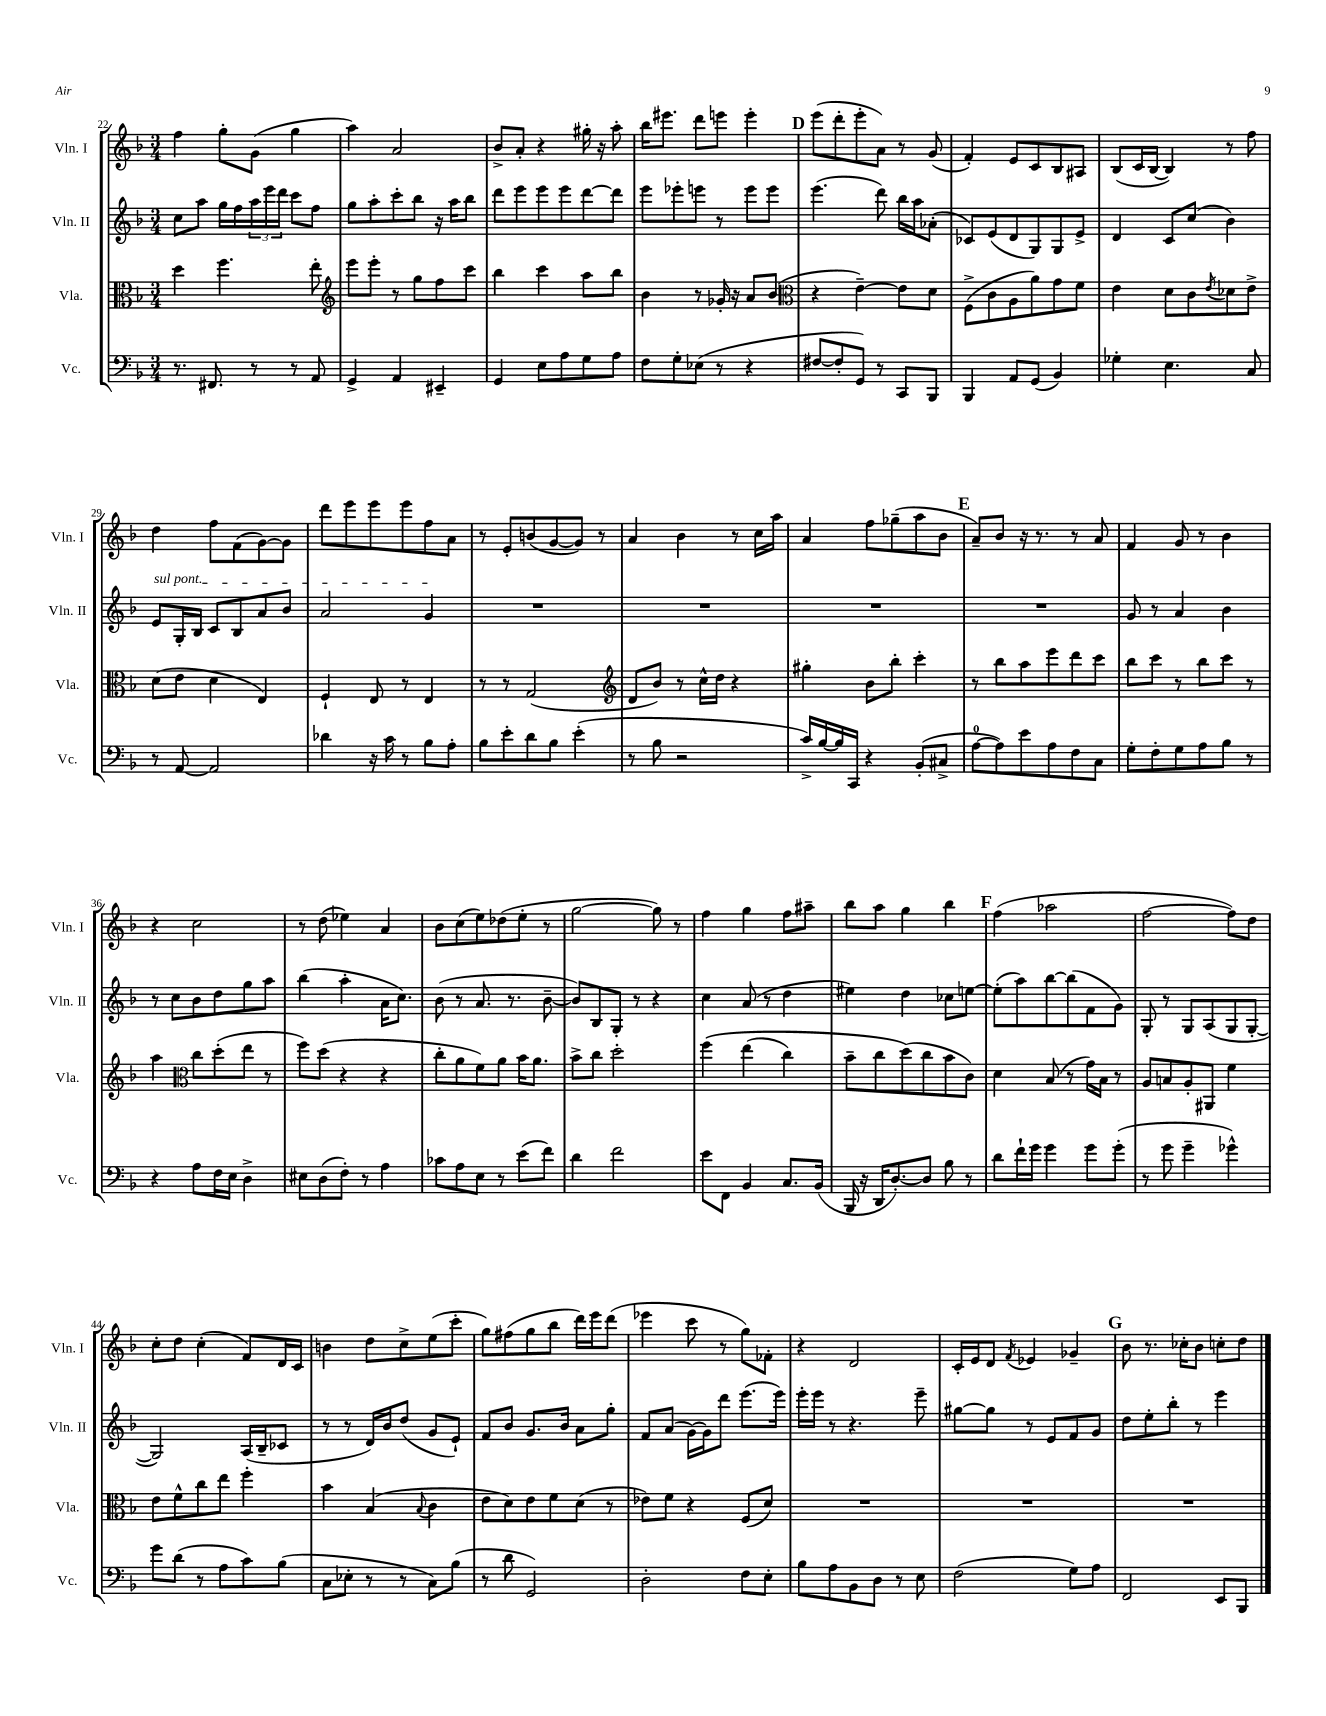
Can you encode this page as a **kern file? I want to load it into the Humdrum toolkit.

**kern	**kern	**kern	**kern
*part4	*part3	*part2	*part1
*staff4	*staff3	*staff2	*staff1
*I"Vc.	*I"Vla.	*I"Vln. II	*I"Vln. I
*I'Vc.	*I'Vla.	*I'Vln. II	*I'Vln. I
*clefF4	*clefC3	*clefG2	*clefG2
*k[b-]	*k[b-]	*k[b-]	*k[b-]
*M3/4	*M3/4	*M3/4	*M3/4
=22	=22	=22	=22
8.r	4dd\	8cc\L	4ff\
.	.	8aa\J	.
8.FF#X/	.	.	.
.	4.ff\	16gg\LL	8gg'\L
.	.	16ff\	.
8r	.	24aa\	(8g\J
.	.	24eee\	.
.	.	24ddd\JJ	.
8r	.	8ccc\L	4gg\
8AA/	8ee'\	8ff\J	.
=23	=23	=23	=23
*	*clefG2	*	*
4GG^/	8eee\L	8gg\L	4aa\)
.	8eee'\J	8aa'\	.
4AA/	8r	8ccc'\	2a/
.	8gg\L	8bb-\J	.
4EE#X~/	8ff\	16r	.
.	.	16aa\KL	.
.	8ccc\J	8bb-\J	.
=24	=24	=24	=24
4GG/	4bb-\	8ddd\L	8b-^/L
.	.	8eee\	8a'/J
8E\L	4ccc\	8eee\	4r
8A\	.	8eee\	.
8G\	8aa\L	[8ddd\	16gg#X'\
.	.	.	16r
8A\J	8bb-\J	8ddd\J]	8aa'\
=25	=25	=25	=25
8F\L	4b-\	8eee\L	16bb-\KL
.	.	.	8.eee#X\J
8G'\	.	8eee-X'\	.
(8E-X\J	8r	8eeen\J	8ddd\L
8r	16g-X'/	8r	8eeen\J
.	16r	.	.
4r	8a/L	8eee\L	4eee'\
.	(8b-/J	8eee\J	.
!!LO:REH:place=s1:t=D
=26	=26	=26	=26
*	*clefC3	*	*
[8F#X/L	4r	(4.eee\	(8eee\L
8F#'/]	.	.	8ddd'\
8GG/J)	[4e~\)	.	8eee'\
8r	.	8ddd\)	8a\J)
8CC/L	8e\L]	16bb-\LL	8r
.	.	16aa\J	.
8BBB-/J	8d\J	(8a-X'\J	(8g/
=27	=27	=27	=27
4BBB-/	(8F^\L	8c-X/L)	4f'/)
.	8c\	(8e/	.
8AA/L	8A\	8d/	8e/L
(8GG/J	8a\)	8G/)	8c/
4BB-/)	8g\	8G/	8B-/
.	8f\J	8e^/J	8A#X/J
=28	=28	=28	=28
4G-X'\	4e\	4d/	(8B-/L
.	.	.	16c/L
.	.	.	[16B-/JJ
4.E\	8d\L	8c/L	4B-/])
.	8c\	(8cc/J	.
.	8qe/	.	.
.	8d-X\	4b-\)	8r
8C/	8e^\J	.	8ff\
!!LO:LB:g=z
=29	=29	=29	=29
!	!	!LO:TX:a:i:t=sul pont.	!
8r	(8d\L	8e/L	4dd\
[8AA/	8e\J	16G'/L	.
.	.	16B-/JJ	.
2AA/]	4d\	8c/L	8ff\L
.	.	8B-/	(8f\
.	4E/)	8a/	[8g\)
.	.	8b-/J	8g\J]
=30	=30	=30	=30
4d-X\	4F`/	2a/	8ddd\L
.	.	.	8eee\
16r	8E/	.	8eee\
16c\	.	.	.
8r	8r	.	8eee\
8B-\L	4E/	4g/	8ff\
8A'\J	.	.	8a\J
=31	=31	=31	=31
8B-\L	8r	2.r	8r
8e'\	8r	.	8e'/L
8d\	(2G/	.	(8bn/
8B-\J	.	.	[8g/
(4e'\	.	.	8g/J])
.	.	.	8r
=32	=32	=32	=32
*	*clefG2	*	*
8r	8d/L	2.r	4a/
8B-\	8b-/J)	.	.
2r	8r	.	4b-\
.	16cc^^\LL	.	.
.	16dd\JJ	.	.
.	4r	.	8r
.	.	.	16cc\LL
.	.	.	16aa\JJ
=33	=33	=33	=33
16c^/LL)	4gg#X'\	2.r	4a/
[16B-/	.	.	.
16B-/]	.	.	.
16CC/JJ	.	.	.
4r	8b-\L	.	8ff\L
.	8bb-'\J	.	(8gg-X~\
(8BB-'/L	4ccc'\	.	8aa\
8C#X^/J	.	.	8b-\J
!!LO:REH:place=s1:t=E
=34	=34	=34	=34
[8A\L	8r	2.r	8a~/L)
8A\])	8bb-\L	.	8b-/J
8e\	8aa\	.	16r
.	.	.	8.r
8A\	8eee\	.	.
8F\	8ddd\	.	8r
8C\J	8ccc\J	.	8a/
=35	=35	=35	=35
8G'\L	8bb-\L	8g/	4f/
8F'\	8ccc\J	8r	.
8G\	8r	4a/	8g/
8A\	8bb-\L	.	8r
8B-\J	8ccc\J	4b-\	4b-\
8r	8r	.	.
!!LO:LB:g=z
=36	=36	=36	=36
4r	4aa\	8r	4r
.	.	8cc\L	.
*	*clefC3	*	*
8A\L	8cc\L	8b-\	2cc\
16F\L	(8dd'\	8dd\	.
16E\JJ	.	.	.
4D^\	8ee\J	8gg\	.
.	8r	8aa\J	.
=37	=37	=37	=37
8E#X\L	8ff\L)	(4bb-\	8r
(8D\	(8dd\J	.	(8dd\
8F'\J)	4r	4aa'\	4ee-X\)
8r	.	.	.
4A\	4r	16a\KL	4a/
.	.	8.cc\J)	.
=38	=38	=38	=38
8c-X\L	8cc'\L	(8b-\	8b-\L
8A\	8a\	8r	(8cc\
8E\J	8f\)	8.a/	8ee\)
8r	8a\J	.	(8dd-X\
.	.	8.r	.
(8e\L	16b-\KL	.	8ee'\J
.	8.a\J	.	.
8f\J)	.	[8b-~\	8r
=39	=39	=39	=39
4d\	8b-^\L	8b-/L])	[2gg\
.	8cc\J	8B-/	.
2f\	2dd'\	8G'/J	.
.	.	8r	.
.	.	4r	8gg\])
.	.	.	8r
=40	=40	=40	=40
8e\L	(4ff\	4cc\	4ff\
8FF\J	.	.	.
4BB-/	(4ee\	(8a/	4gg\
.	.	8r	.
8.C/L	4cc\)	4dd\	8ff\L
.	.	.	8aa#X~\J
(16BB-/Jk	.	.	.
=41	=41	=41	=41
16BBB-/	8b-~\L	4ee#X\)	8bb-\L
16r	.	.	.
16DD/KL	8cc\	.	8aa\J
[8.D'/)	.	.	.
.	(8dd\)	4dd\	4gg\
8D/J]	8cc\	.	.
8B-\	8b-\	8cc-X\L	4bb-\
8r	8c\J)	[8een\J	.
!!LO:REH:place=s1:t=F
=42	=42	=42	=42
8d\L	4d\	(8ee'\L]	(4ff\
16f`\L	.	8aa\)	.
16g\JJ	.	.	.
4g\	(8B-/	[8bb-\	2aa-X\
.	8r	(8bb-\]	.
8g\L	16g\LL)	8f\	.
.	16B-\JJ	.	.
(8g'\J	8r	8g\J)	.
=43	=43	=43	=43
8r	8A/L	8G'/	[2ff\
8g\	8Bn/	8r	.
4g~\	8A'/	8G/L	.
.	8AA#X/J	(8A/	.
4g-X^^\)	4f\	8G/	8ff\L])
.	.	[8G'/J	8dd\J
!!LO:LB:g=z
=44	=44	=44	=44
8g\L	8e\L	2G/])	8cc'\L
(8d\J	8f^^\	.	8dd\J
8r	8cc\	.	(4cc'\
8A\L	8ee\J	.	.
8c\)	4ff'\	(16A/LL	8f/L)
.	.	16B-~/J	.
(8B-\J	.	8c-X/J	16d/L
.	.	.	16c/JJ
=45	=45	=45	=45
8C\L	4b-\	8r	4bn\
8E-X'\J	.	8r	.
8r	(4B-/	16d/LL)	8dd\L
.	.	16b-/J	.
8r	.	(8dd/J	8cc^\
.	8qqB-/	.	.
8C\L)	4c\	8g/L	(8ee\
(8B-\J	.	8e`/J)	8ccc'\J
=46	=46	=46	=46
8r	8e\L	8f/L	8gg\L)
8d\	8d\)	8b-/J	(8ff#X\
2GG/)	8e\	8.g/L	8gg\
.	8f\	.	8bb-\J
.	.	16b-/Jk	.
.	(8d\J	8a\L	16ddd\LL)
.	.	.	16eee\J
.	8r	8gg'\J	(8ddd\J
=47	=47	=47	=47
2D'\	8e-X\L)	8f/L	4eee-X\
.	8f\J	(8a/J	.
.	4r	[16g\LL)	8ccc\
.	.	16g\J]	.
.	.	8ddd\J	8r
8F\L	(8F/L	(8.eee\L	8gg\L)
8E'\J	8d/J)	.	8f-X'\J
.	.	16eee\Jk)	.
=48	=48	=48	=48
8B-\L	2.r	16eee'\LL	4r
.	.	16eee\JJ	.
8A\	.	8r	.
8BB-\	.	4.r	2d/
8D\J	.	.	.
8r	.	.	.
8E\	.	8eee~\	.
=49	=49	=49	=49
(2F\	2.r	[8gg#X\L	16c'/LL
.	.	.	16e/J
.	.	8gg#\J]	8d/J
.	.	.	8qf/
.	.	8r	4e-X/
.	.	8e/L	.
8G\L)	.	8f/	4g-X~/
8A\J	.	8g/J	.
!!LO:REH:place=s1:t=G
=50	=50	=50	=50
2FF/	2.r	8dd\L	8b-\
.	.	8ee'\	8.r
.	.	8bb-'\J	.
.	.	.	16cc-X'\KL
.	.	8r	8b-\J
8EE/L	.	4eee\	8ccn'\L
8BBB-/J	.	.	8dd\J
==	==	==	==
*-	*-	*-	*-
